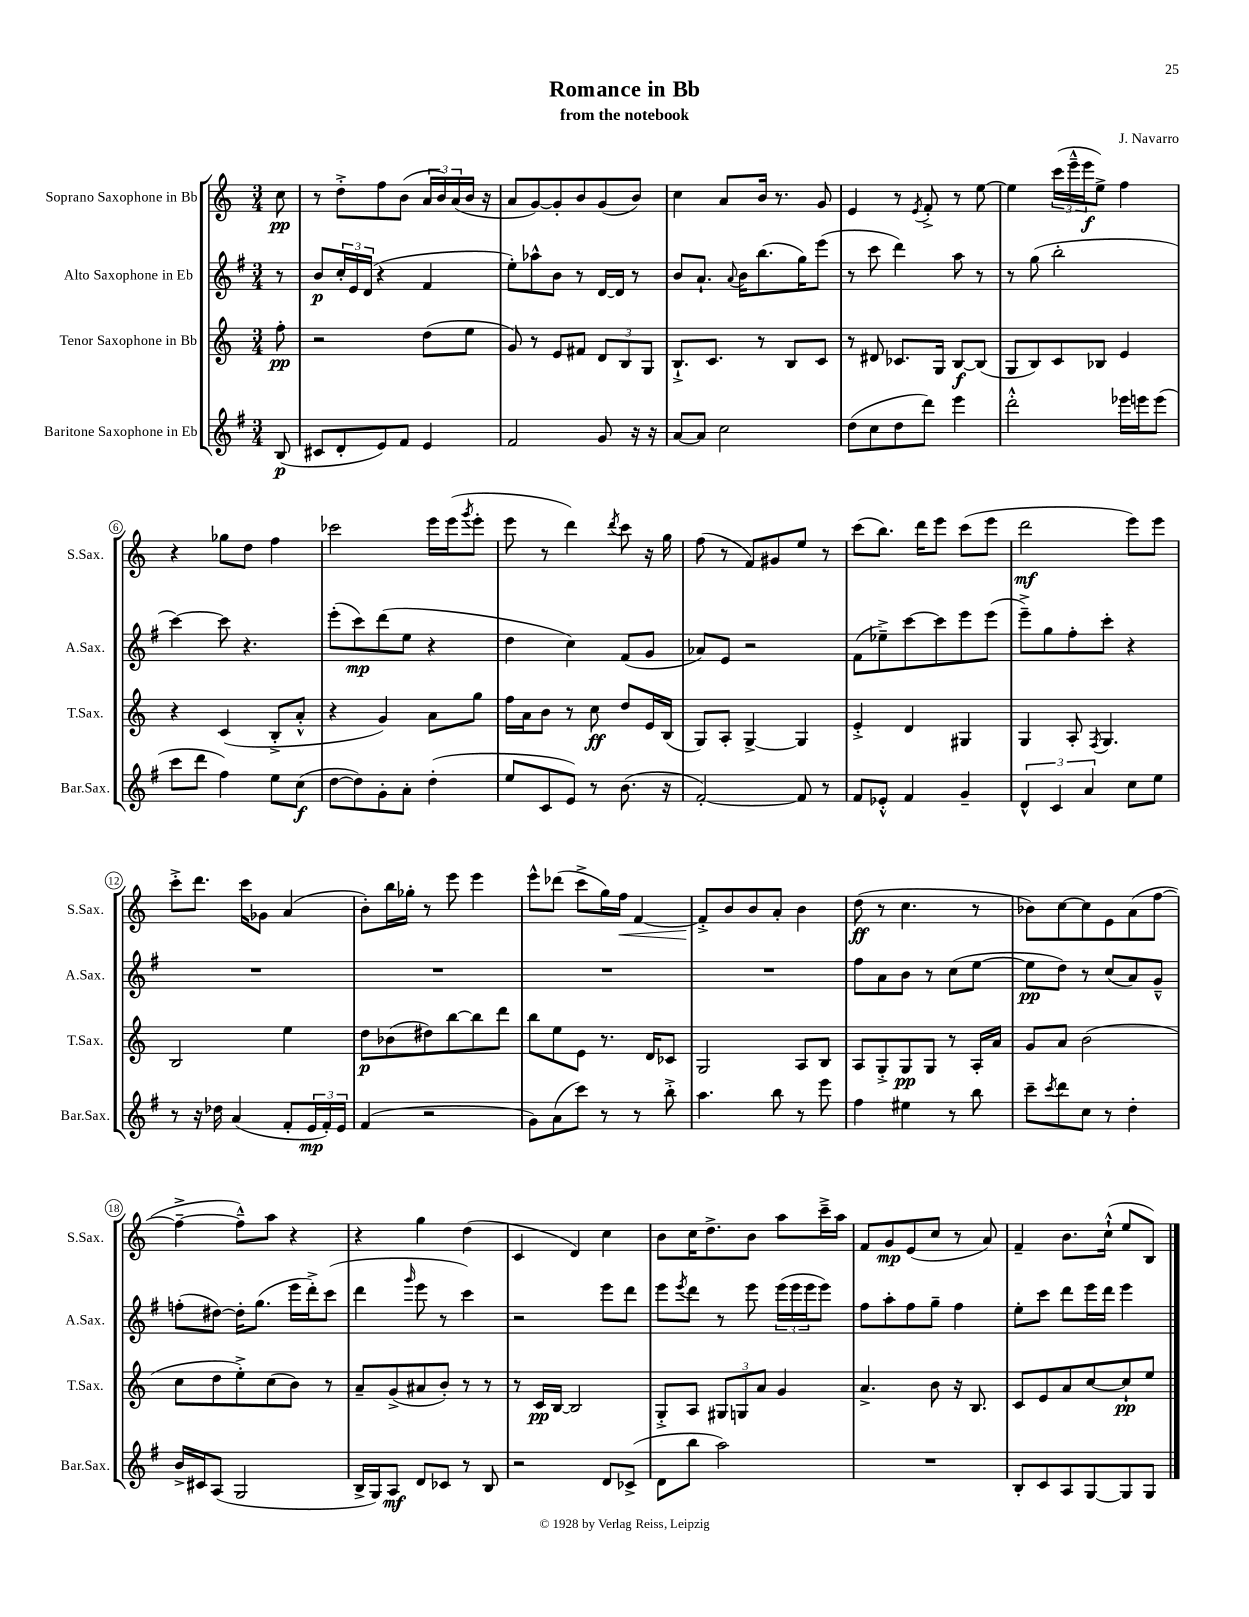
\header { title = "Romance in Bb" composer = "J. Navarro" subtitle = "from the notebook" }
<<
\new StaffGroup <<
\new Staff = "s0" \with { instrumentName = "Soprano Saxophone in Bb" shortInstrumentName = "S.Sax." } {
    \clef treble \key c \major \numericTimeSignature \time 3/4 \partial 8
    c''8\pp |
    r8 d''8-.-> f''8 b'8( \tuplet 3/2 { a'16 b'16) a'16( } b'16 r16 |
    a'8 g'8~) g'8-. b'8 g'8( b'8) |
    c''4 a'8 b'16 r8. g'8 |
    e'4 r8 \acciaccatura { e'8 } f'8-.-> r8 e''8~ |
    e''4 \tuplet 3/2 { c'''16( e'''16---^ e'''16\f } e''8->) f''4 |
    r4 ges''8 d''8 f''4 |
    ces'''2 e'''16 e'''16( \acciaccatura { g'''8 } e'''8-. |
    e'''8 r8 d'''4) \acciaccatura { d'''8 } c'''8 r16 g''16 |
    f''8( r8 f'8) gis'8 e''8 r8 |
    c'''8( b''8.) d'''16 e'''8 c'''8( e'''8 |
    d'''2\mf e'''8) e'''8 |
    c'''8-.-> d'''8. c'''16 ges'8 a'4( |
    b'8-.) b''16 ges''16-. r8 e'''8 e'''4 |
    e'''8-^ des'''8( c'''8-> g''16) f''16\< f'4~ |
    f'8-.->\! b'8 b'8 a'8-. b'4 |
    d''8\ff( r8 c''4. r8 |
    bes'8) c''8~ c''8 e'8 a'8( f''8~ |
    f''4~---> f''8---^) a''8 r4 |
    r4 g''4 d''4( |
    c'4 d'4) c''4 |
    b'8 c''16 d''8.-> b'8 a''8 c'''16---> a''16 |
    f'8 g'8\mp e'8( c''8 r8 a'8) |
    f'4-- b'8. c''16-!-^( e''8 b8) \bar "|." |
}
\new Staff = "s1" \with { instrumentName = "Alto Saxophone in Eb" shortInstrumentName = "A.Sax." } {
    \clef treble \key g \major \numericTimeSignature \time 3/4 \partial 8
    r8 |
    b'8\p \tuplet 3/2 { c''16-. e'16 d'16( } r4 fis'4 |
    e''8-.) aes''8-^ b'8 r8 d'16~ d'16 r8 |
    b'8 a'8.-! \appoggiatura { a'8 } b'16 b''8.( g''16) e'''8( |
    r8 c'''8 d'''4) a''8 r8 |
    r8 g''8( b''2-. |
    c'''4~) c'''8 r4. |
    e'''8-.( c'''8\mp) d'''8( e''8 r4 |
    d''4 c''4) fis'8( g'8 |
    aes'8) e'8 r2 |
    fis'8( ees''8--->) c'''8~ c'''8 e'''8 e'''8( |
    e'''8--->) g''8 fis''8-. c'''8-. r4 |
    R2. |
    R2. |
    R2. |
    R2. |
    fis''8 a'8 b'8 r8 c''8( e''8~ |
    e''8\pp d''8) r8 c''8( a'8) g'8---^ |
    f''8-.( dis''8~) dis''16-. g''8.( e'''16 d'''16-.->) c'''8( |
    d'''4 \grace { g'''16 } e'''8 r8 c'''4) |
    r2 e'''8 d'''8 |
    e'''8 \acciaccatura { e'''8 } d'''8 r8 e'''8 \tuplet 3/2 { e'''16( e'''16 e'''16 } e'''8) |
    fis''8 a''8-. fis''8 g''8-- fis''4 |
    e''8-. c'''8 d'''8 e'''16 d'''16 e'''4 \bar "|." |
}
\new Staff = "s2" \with { instrumentName = "Tenor Saxophone in Bb" shortInstrumentName = "T.Sax." } {
    \clef treble \key c \major \numericTimeSignature \time 3/4 \partial 8
    f''8-.\pp |
    r2 d''8( e''8 |
    g'8) r8 e'8 fis'8 \tuplet 3/2 { d'8 b8 g8 } |
    b8.-!-> c'8. r8 b8 c'8 |
    r8 dis'8 ces'8. g16 b8~\f b8( |
    g8 b8) c'8 bes8 e'4 |
    r4 c'4( b8-.-> a'8-.-^ |
    r4 g'4) a'8 g''8 |
    f''16 a'16 b'8 r8 c''8\ff d''8 e'16 b16( |
    g8) a8-. g4~-> g4 |
    e'4-.-> d'4 gis4 |
    g4 a8-. \acciaccatura { f8 } g4. |
    b2 e''4 |
    d''8\p bes'8( dis''8) b''8~ b''8 d'''8 |
    b''8 e''8 e'8 r8. d'16 ces'8 |
    g2 a8 b8 |
    a8 g8-.-> g8\pp g8 r8 a16-. a'16 |
    g'8 a'8 b'2( |
    c''8 d''8 e''8-.->) c''8( b'8) r8 |
    a'8-- g'8->( ais'8 b'8-.) r8 r8 |
    r8 c'16\pp b16~ b2 |
    g8-.-> a8 \tuplet 3/2 { gis8 g8 a'8 } g'4 |
    a'4.-> b'8 r16 b8. |
    c'8 e'8 a'8 c''8~ c''8-!\pp e''8 \bar "|." |
}
\new Staff = "s3" \with { instrumentName = "Baritone Saxophone in Eb" shortInstrumentName = "Bar.Sax." } {
    \clef treble \key g \major \numericTimeSignature \time 3/4 \partial 8
    b8\p( |
    cis'8 d'8-. e'8) fis'8 e'4 |
    fis'2 g'8 r16 r16 |
    a'8~ a'8 c''2 |
    d''8( c''8 d''8 d'''8) e'''4 |
    d'''2-.-^ ees'''16 e'''16 e'''8( |
    c'''8 d'''8 fis''4) e''8 c''8\f( |
    d''8~ d''8) g'8-. a'8-. d''4-.( |
    e''8 c'8 e'8) r8 b'8.( r16 |
    fis'2~-.) fis'8 r8 |
    fis'8 ees'8-.-^ fis'4 g'4-- |
    \tuplet 3/2 { d'4-^ c'4 a'4 } c''8 e''8 |
    r8 r16 des''16 a'4( fis'8-. \tuplet 3/2 { e'16\mp fis'16-.) e'16 } |
    fis'4( r2 |
    g'8) a'8( c'''8) r8 r8 b''8-.-> |
    a''4. b''8 r8 e'''8 |
    fis''4 eis''4 r8 b''8 |
    c'''8-- \acciaccatura { c'''8 } d'''8 c''8 r8 d''4-. |
    b'16-> cis'16 a8( g2 |
    b16-> g16) a8\mf d'8 ces'8 r8 b8 |
    r2 d'8 ces'8->( |
    d'8 b''8 a''2) |
    R2. |
    b8-. c'8 a8 g8~ g8 g8 \bar "|." |
}
>>
>>
\layout { \context { \Score \override BarNumber.stencil = #(make-stencil-circler 0.1 0.3 ly:text-interface::print) } }
